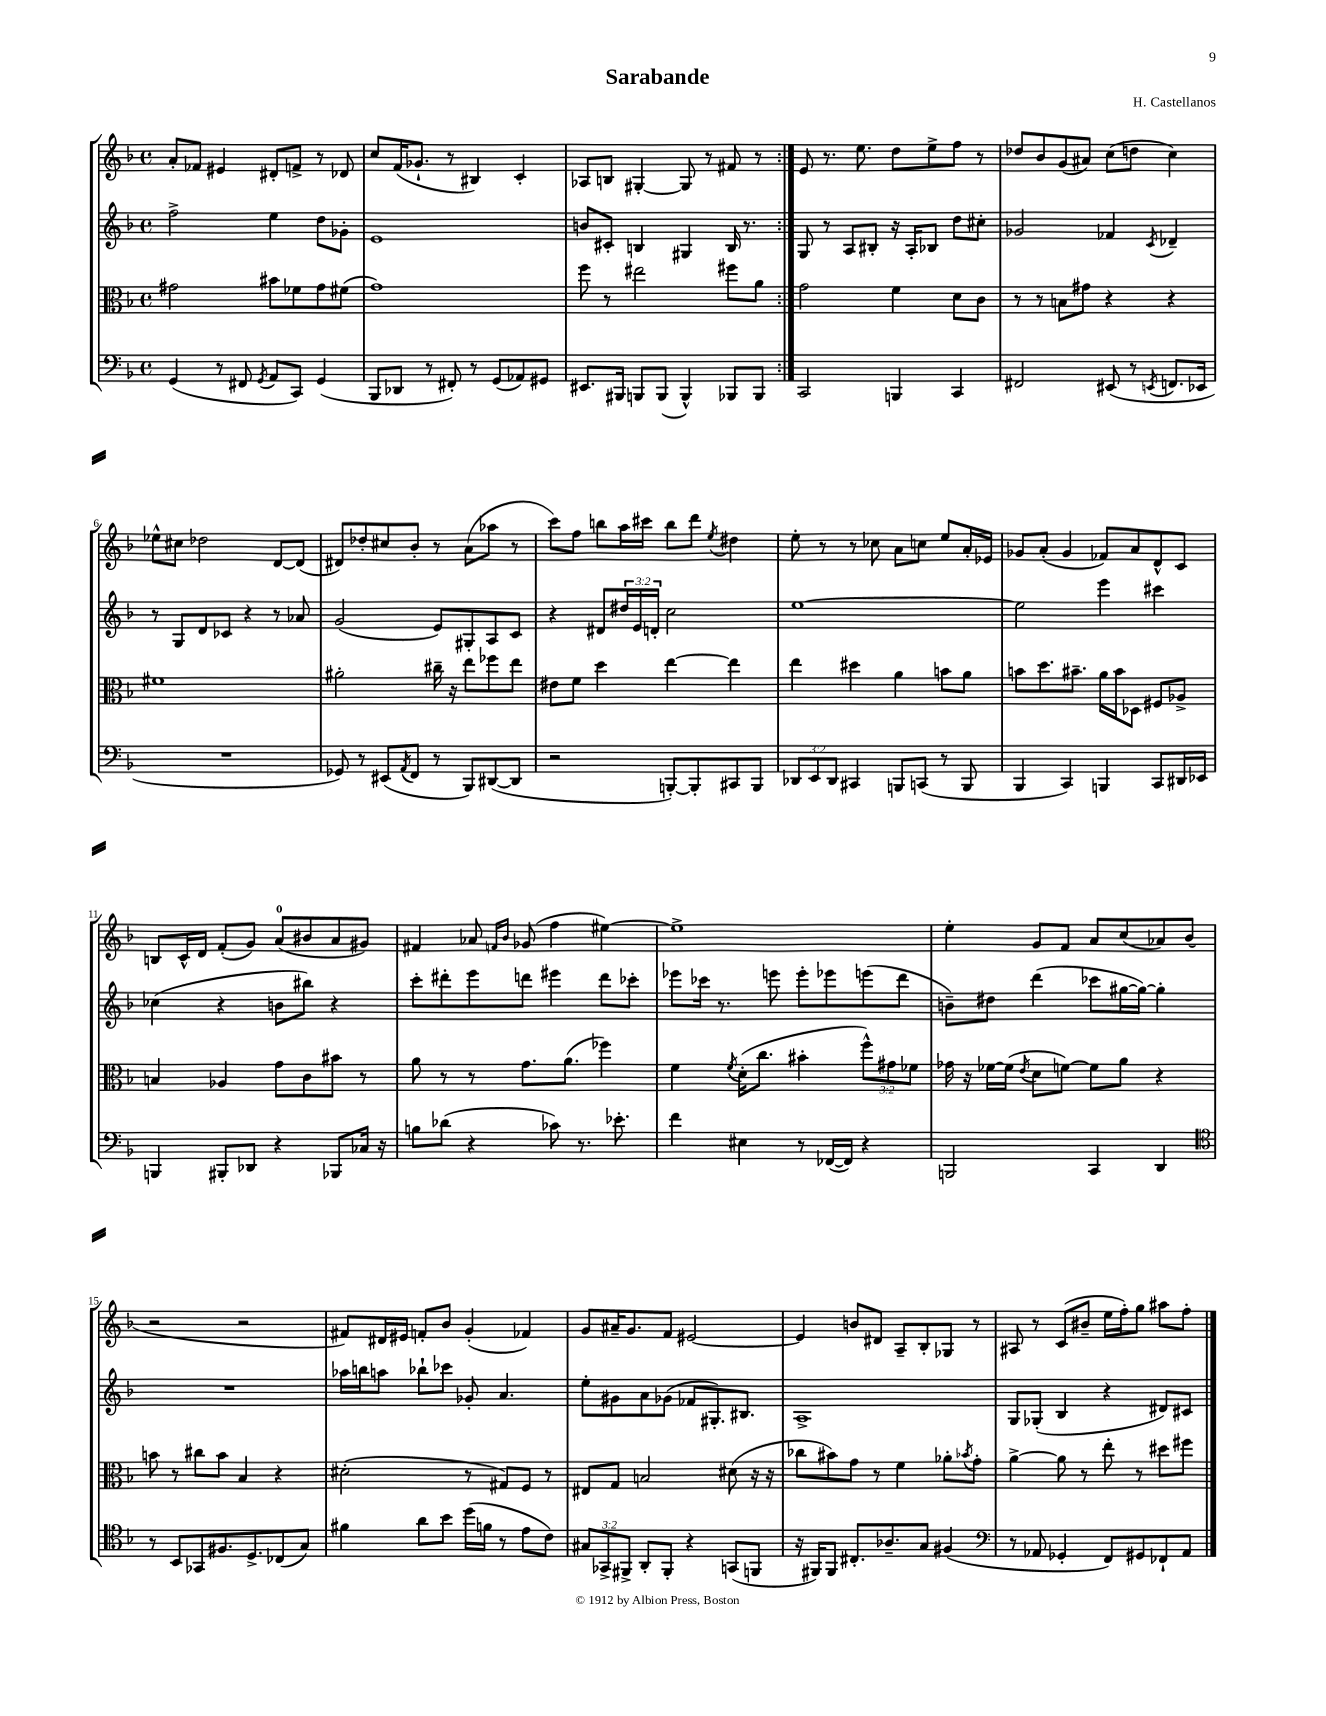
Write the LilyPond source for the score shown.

\header { title = "Sarabande" composer = "H. Castellanos" }
<<
\new StaffGroup <<
\new Staff = "s0" {
    \clef treble \key f \major \defaultTimeSignature \time 4/4
    \repeat volta 2 { a'8-. fes'8 eis'4 dis'8-. f'8-> r8 des'8 |
    c''8 f'16( ges'8.-! r8 bis4) c'4-. |
    aes8 b8 gis4~-. gis8 r8 fis'8 r8 | }
    e'8 r8. e''8. d''8 e''8-> f''8 r8 |
    des''8 bes'8 g'8( ais'8) c''8( d''8 c''4) |
    ees''8-^ cis''8 des''2 d'8~ d'8( |
    dis'8) des''8-. cis''8 bes'8-. r8 a'8( aes''8 r8 |
    c'''8) f''8 b''8 a''16 cis'''16 b''8 d'''8 \acciaccatura { e''8 } dis''4 |
    e''8-. r8 r8 ces''8 a'8 c''8 e''8 a'16-. ees'16 |
    ges'8 a'8-.( ges'4 fes'8) a'8 d'8-^ c'8 |
    b8 c'16-^ d'16 f'8-.( g'8) a'8-0( bis'8 a'8 gis'8) |
    fis'4 aes'8 \grace { f'16 bes'16 } ges'8( f''4 eis''4~) |
    eis''1-> |
    e''4-. g'8 f'8 a'8 c''8( aes'8) bes'8( |
    r2 r2 |
    fis'8) dis'16 eis'16 f'8-. bes'8 g'4-.( fes'4) |
    g'8 ais'16-- g'8. f'8 eis'2~ |
    eis'4 b'8 dis'8 a8-- bes8-. ges8 r8 |
    ais8 r8 c'8( bis'8-- e''16 f''16-.) g''8 ais''8 f''8-. \bar "|." |
}
\new Staff = "s1" {
    \clef treble \key f \major \defaultTimeSignature \time 4/4 \override Staff.TupletNumber.text = #tuplet-number::calc-fraction-text
    \repeat volta 2 { f''2-> e''4 d''8 ges'8-. |
    e'1 |
    b'8 cis'8-. b4 gis4 b16 r8. | }
    g8 r8 a8 bis8-. r16 a16-. bes8 d''8 cis''8-. |
    ges'2 fes'4 \acciaccatura { c'8 } des'4-- |
    r8 g8 d'8 ces'8 r4 r8 aes'8 |
    g'2( e'8) gis8-. a8 c'8 |
    r4 dis'8 \tuplet 3/2 { dis''16 e'16 d'16-. } c''2 |
    e''1~ |
    e''2 e'''4 cis'''4 |
    ces''4( r4 b'8 bis''8) r4 |
    c'''8-. dis'''8-. e'''8 d'''8 eis'''4 d'''8 ces'''8-. |
    ees'''8 ces'''16 r8. e'''8 e'''8-. ees'''8 e'''8( d'''8 |
    b'8--) dis''8 d'''4( ces'''8 gis''16~ gis''16~) gis''4-. |
    R1 |
    aes''16 b''16 a''8 bes''8-! ces'''8 ges'8-. a'4. |
    e''8-. gis'8 a'8 ges'8( fes'8 gis8.-.) bis8. |
    a1-> |
    g8 ges8-.( bes4 r4 dis'8) cis'8 \bar "|." |
}
\new Staff = "s2" {
    \clef alto \key f \major \defaultTimeSignature \time 4/4 \override Staff.TupletNumber.text = #tuplet-number::calc-fraction-text
    \repeat volta 2 { gis'2 bis'8 fes'8 gis'8 fis'8( |
    g'1) |
    f''8 r8 eis''2 fis''8 a'8 | }
    g'2 f'4 d'8 c'8 |
    r8 r8 b8 gis'8 r4 r4 |
    fis'1 |
    ais'2-. cis''16-- r16 e''8 fes''8 e''8 |
    eis'8 f'8 d''4 e''4~ e''4 |
    e''4 dis''4 a'4 b'8 a'8 |
    b'8 d''8. bis'8.-- a'16 bis'16 des8 fis8 aes8-> |
    b4 aes4 g'8 c'8 bis'8 r8 |
    a'8 r8 r8 g'8. a'8.( fes''4) |
    f'4 \acciaccatura { f'8 } d'16-.( c''8. bis'4-. \tuplet 3/2 { f''8-^) gis'8 fes'8 } |
    ges'16 r16 fes'16~ fes'16( \acciaccatura { e'8 } d'8 f'8~) f'8 a'8 r4 |
    b'8 r8 cis''8 b'8 bes4 r4 |
    dis'2-.( r8 gis8) f8 r8 |
    eis8 g8 b2 dis'8( r16 r16 |
    ces''8 bis'8) g'8 r8 f'4 aes'8-. \acciaccatura { bes'8 } g'8-. |
    a'4~-> a'8 r8 e''8-. r8 dis''8 fis''8 \bar "|." |
}
\new Staff = "s3" {
    \clef bass \key f \major \defaultTimeSignature \time 4/4 \override Staff.TupletNumber.text = #tuplet-number::calc-fraction-text
    \repeat volta 2 { g,4( r8 fis,8 \acciaccatura { g,8 } a,8 c,8) g,4( |
    bes,,8 des,8 r8 fis,8-.) r8 g,8( aes,8) gis,8 |
    eis,8. bis,,16 b,,8 b,,8( b,,4-^) bes,,8 bes,,8 | }
    c,2 b,,4 c,4 |
    fis,2 eis,8( r8 \acciaccatura { e,8 } f,8. ees,16 |
    R1 |
    ges,8) r8 eis,8( \acciaccatura { a,8 } f,8 r8 bes,,8) dis,8~( dis,8 |
    r2 b,,8~-.) b,,8-. cis,8 b,,8 |
    \tuplet 3/2 { des,8 e,8 des,8 } cis,4 b,,8 c,8( r8 b,,8 |
    bes,,4 c,4) b,,4 c,8 dis,16 ees,16 |
    b,,4 bis,,8-. des,8 r4 bes,,8 ces16 r16 |
    b8 des'8( r4 ces'8) r8. ees'8.-. |
    f'4 eis4 r8 fes,16~( fes,16) r4 |
    b,,2 c,4 d,4 |
    \clef tenor r8 bes,8 ges,8 fis8. d8.-> ces8( g8) |
    fis'4 a'8 bes'8 d''16( f'16 r8 e'8 c'8) |
    \tuplet 3/2 { gis8 ges,8-> fis,8-> } a,8-. fis,8-. r4 g,8( f,8 |
    r16 fis,16) fis,8 cis8.-. aes8.-- g8 fis4( |
    \clef bass r8 aes,8 ges,4-. f,8) gis,8 fes,8-! aes,8 \bar "|." |
}
>>
>>
